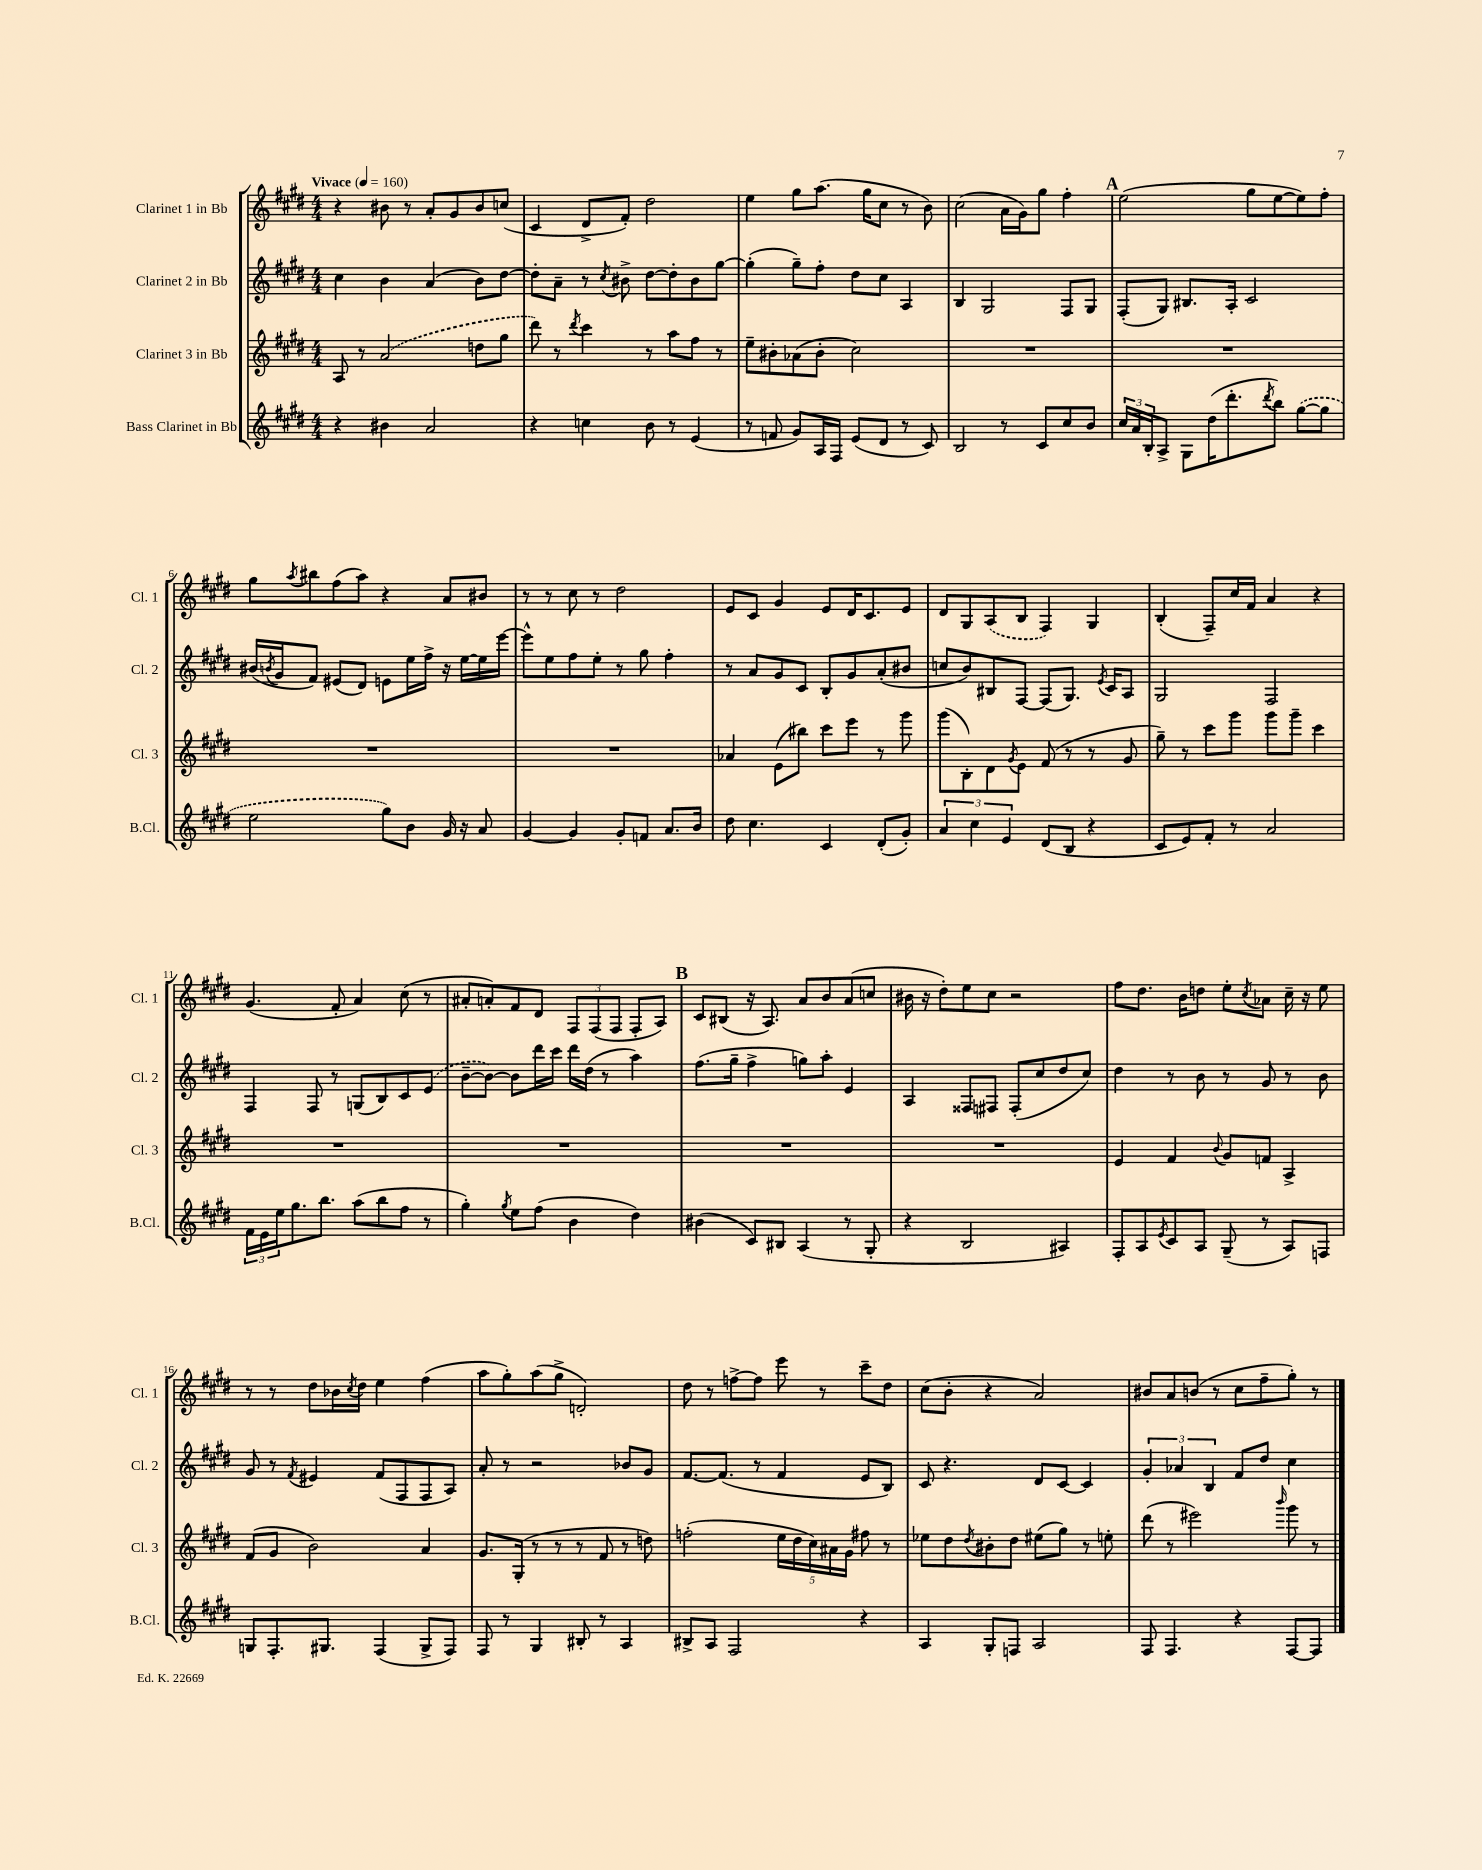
<<
\new StaffGroup <<
\new Staff = "s0" \with { instrumentName = "Clarinet 1 in Bb" shortInstrumentName = "Cl. 1" } {
    \clef treble \key e \major \numericTimeSignature \time 4/4 \tempo "Vivace" 4 = 160
    r4 bis'8 r8 a'8-. gis'8 bis'8 c''8( |
    cis'4 dis'8-> fis'8-.) dis''2 |
    e''4 gis''8 a''8.( gis''16 cis''8 r8 b'8) |
    cis''2( a'16 gis'16) gis''8 fis''4-. |
    \mark \markup { \bold "A" } e''2( gis''8 e''8~ e''8) fis''8-. |
    gis''8 \acciaccatura { a''8 } bis''8 fis''8( a''8) r4 a'8 bis'8 |
    r8 r8 cis''8 r8 dis''2 |
    e'8 cis'8 gis'4 e'8 dis'16 cis'8. e'8 |
    dis'8 gis8 \once \slurDashed a8( b8 fis4) gis4 |
    b4-.( fis8--) cis''16 fis'16 a'4 r4 |
    gis'4.( fis'8-. a'4) cis''8( r8 |
    ais'8-. a'8-.) fis'8 dis'8 \tuplet 3/2 { fis8 fis8( fis8 } fis8-. a8) |
    \mark \markup { \bold "B" } cis'8 bis8( r16 a8.) a'8 b'8 a'8( c''8 |
    bis'16 r16 dis''8-.) e''8 cis''8 r2 |
    fis''8 dis''8. b'16 d''8 e''8-. \acciaccatura { cis''8 } aes'8 cis''16-- r16 e''8 |
    r8 r8 dis''8 bes'16 \acciaccatura { cis''8 } dis''16 e''4 fis''4( |
    a''8 gis''8-.) a''8( gis''8-> d'2-.) |
    dis''8 r8 f''8~-> f''8 e'''8 r8 cis'''8-- dis''8 |
    cis''8( b'8-. r4 a'2) |
    bis'8 a'8 b'8( r8 cis''8 fis''8-- gis''8-.) r8 \bar "|." |
}
\new Staff = "s1" \with { instrumentName = "Clarinet 2 in Bb" shortInstrumentName = "Cl. 2" } {
    \clef treble \key e \major \numericTimeSignature \time 4/4
    cis''4 b'4 a'4( b'8) dis''8~ |
    dis''8-. a'8-- r8 \acciaccatura { cis''8 } bis'8-> dis''8~ dis''8-. bis'8 gis''8~ |
    gis''4-.( gis''8--) fis''8-. dis''8 cis''8 a4 |
    b4 gis2 fis8 gis8 |
    \mark \markup { \bold "A" } fis8-.( gis8) bis8. a16-. cis'2 |
    bis'16( \acciaccatura { b'8 } gis'16 fis'8) eis'8( dis'8) e'8 e''16 fis''16-> r16 e''16~ e''16 e'''16~ |
    e'''8-^ e''8 fis''8 e''8-. r8 gis''8 fis''4-. |
    r8 a'8 gis'8 cis'8 b8-. gis'8 a'8-.( bis'8 |
    c''8 b'8) bis8 fis8~ fis8( gis8.) \acciaccatura { e'8 } cis'16 a8 |
    gis2 fis2 |
    fis4 fis8 r8 g8( b8) cis'8 \once \slurDashed e'8( |
    b'8~-- b'8~) b'8 dis'''16 cis'''16 dis'''16 dis''16( r8 a''4) |
    \mark \markup { \bold "B" } fis''8.( gis''16-- fis''4-> g''8) a''8-. e'4 |
    a4 fisis8 fis8 fis8-.( cis''8 dis''8 cis''8) |
    dis''4 r8 b'8 r8 gis'8 r8 b'8 |
    gis'8 r8 \acciaccatura { fis'8 } eis'4 fis'8( fis8 fis8 a8) |
    a'8-. r8 r2 bes'8 gis'8 |
    fis'8.~ fis'8.( r8 fis'4 e'8 b8) |
    cis'8 r4. dis'8 cis'8~ cis'4 |
    \tuplet 3/2 { gis'4-. aes'4 b4 } fis'8 dis''8 cis''4 \bar "|." |
}
\new Staff = "s2" \with { instrumentName = "Clarinet 3 in Bb" shortInstrumentName = "Cl. 3" } {
    \clef treble \key e \major \numericTimeSignature \time 4/4
    a8 r8 \once \slurDashed a'2( d''8 gis''8 |
    dis'''8) r8 \acciaccatura { dis'''8 } cis'''4 r8 a''8 fis''8 r8 |
    e''8-- bis'8-. aes'8( bis'8-. cis''2) |
    R1 |
    \mark \markup { \bold "A" } R1 |
    R1 |
    R1 |
    aes'4 e'8( bis''8) cis'''8 e'''8 r8 gis'''8 |
    gis'''8( b8-.) dis'8 \acciaccatura { gis'8 } e'8 fis'8( r8 r8 gis'8 |
    gis''8--) r8 cis'''8 gis'''8 gis'''8 gis'''8-- cis'''4 |
    R1 |
    R1 |
    \mark \markup { \bold "B" } R1 |
    R1 |
    e'4 fis'4 \appoggiatura { b'8 } gis'8 f'8 a4-> |
    fis'8( gis'8 b'2) a'4 |
    gis'8. gis16-.( r8 r8 r8 fis'8 r8 d''8) |
    f''2-.( \tuplet 5/4 { e''16 dis''16 cis''16) ais'16 gis'16 } fis''8 r8 |
    ees''8 dis''8 \acciaccatura { dis''8 } bis'8-. dis''8 eis''8( gis''8) r8 e''8-. |
    dis'''8( r8 eis'''2) \grace { b'''16 } gis'''8 r8 \bar "|." |
}
\new Staff = "s3" \with { instrumentName = "Bass Clarinet in Bb" shortInstrumentName = "B.Cl." } {
    \clef treble \key e \major \numericTimeSignature \time 4/4
    r4 bis'4 a'2 |
    r4 c''4 b'8 r8 e'4( |
    r8 f'8 gis'8) a16 fis16 e'8( dis'8 r8 cis'8) |
    b2 r8 cis'8 cis''8 b'8 |
    \mark \markup { \bold "A" } \tuplet 3/2 { cis''16 a'16 b16-. } a8-> gis8 dis''16( dis'''8.-. \acciaccatura { dis'''8 } b''8) \once \slurDashed gis''8~( gis''8 |
    e''2 gis''8) b'8 gis'16 r16 a'8 |
    gis'4~ gis'4 gis'8-. f'8 a'8. b'16 |
    dis''8 cis''4. cis'4 dis'8-.( gis'8-.) |
    \tuplet 3/2 { a'4 cis''4 e'4 } dis'8( b8 r4 |
    cis'8 e'8) fis'8-. r8 a'2 |
    \tuplet 3/2 { fis'16 e'16 e''16 } gis''8. b''8. a''8( b''8 fis''8 r8 |
    gis''4-.) \acciaccatura { gis''8 } e''8 fis''8( b'4 dis''4) |
    \mark \markup { \bold "B" } bis'4( cis'8) bis8 a4( r8 gis8-. |
    r4 b2 ais4) |
    fis8-. a8 \acciaccatura { e'8 } cis'8 a8 gis8--( r8 a8) f8 |
    g8 fis8.-. gis8. fis4( gis8-> fis8) |
    fis8 r8 gis4 bis8-. r8 a4 |
    bis8-> a8 fis2 r4 |
    a4 gis8-. f8 a2 |
    fis8 fis4. r4 fis8~ fis8 \bar "|." |
}
>>
>>
